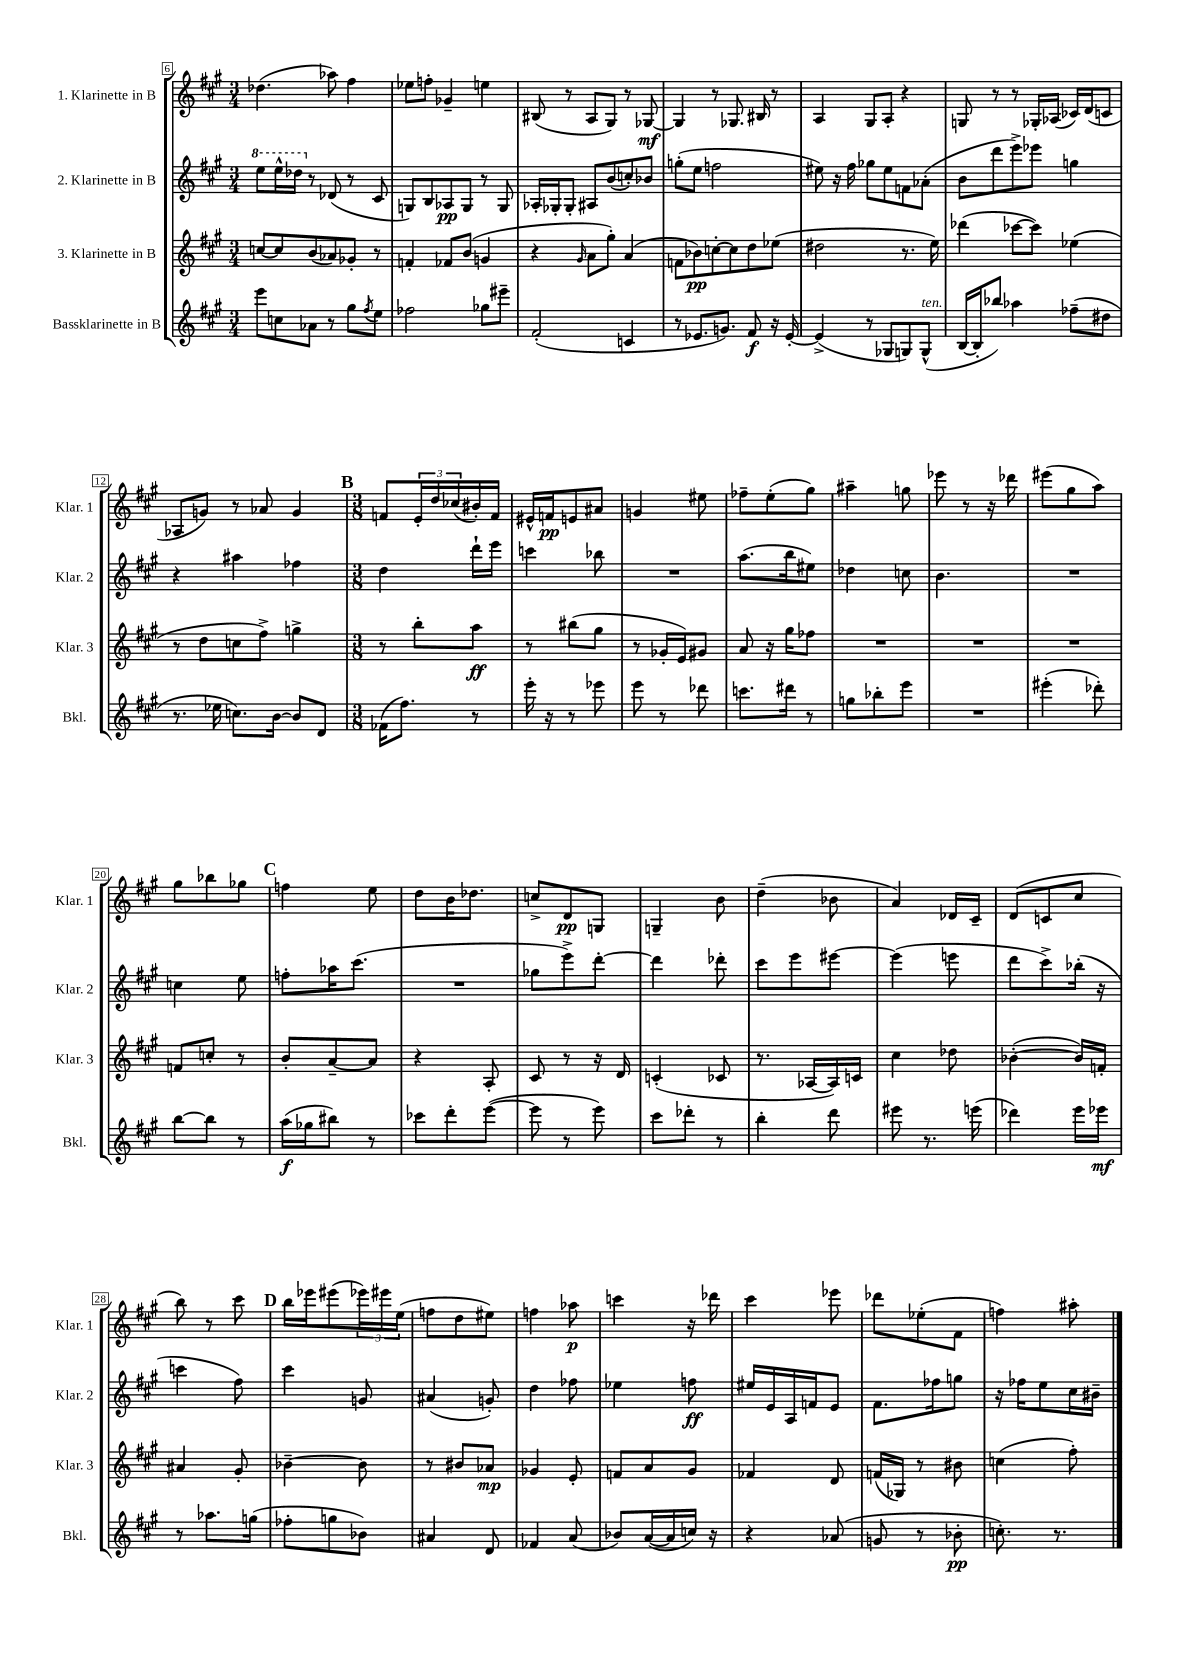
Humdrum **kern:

**kern	**kern	**kern	**kern
*staff4	*staff3	*staff2	*staff1
*clefG2	*clefG2	*clefG2	*clefG2
*k[f#c#g#]	*k[f#c#g#]	*k[f#c#g#]	*k[f#c#g#]
*M3/4	*M3/4	*M3/4	*M3/4
8eee	[8cc	8eee	(4.dd-
8cc	8cc]	16eee^^	.
.	.	16ddd-	.
8a-	(8b	8r	.
8r	8a-)	(8d-	8aa-)
8gg#	8g-'	8r	4ff#
8qff#	.	.	.
8ee	8r	8c#	.
=	=	=	=
2ff-	4f'	8G)	8ee-
.	.	8B	8ff'
.	8f-	8A-	4g-~
.	(8b	8G	.
8gg-	4g	8r	4ee
8eee#~	.	8G	.
=	=	=	=
(2f#'	4r	16A-'	(8B#
.	.	16G-'	.
.	.	8G-'	8r
.	16qqg#	.	.
.	8a	8A#	8A
.	8gg#')	(8b	8G#)
4c	(4a	8cc')	8r
.	.	8b-	[8G-
=	=	=	=
8r	8f	(8gg'	4G-]
8.e-	8b-)	8ee	.
.	[8cc'	2ff	8r
8.g)	.	.	.
.	8cc]	.	8.G-
8f#	8dd	.	.
.	.	.	16B#
16r	(8ee-	.	8r
[16e-'	.	.	.
=	=	=	=
(4e-^]	2dd#	8ee#)	4A
.	.	16r	.
.	.	16ff#	.
8r	.	8gg-	8G#
8G-	.	8ee#	8A'
8G)	8.r	8f	4r
(8G^^	.	(8a-'	.
.	16ee)	.	.
=	=	=	=
[16B	(4ddd-	8b	8G
16B']	.	.	.
8bb-)	.	8ddd	8r
4aa-	[8ccc-	8eee^)	8r
.	8ccc-])	8eee-	16G-'
.	.	.	(16A-
(8ff-~	(4ee-	4gg	16c-)
.	.	.	(16d
8dd#	.	.	8c
=	=	=	=
8.r	8r	4r	8A-
.	8dd	.	8g)
16ee-	.	.	.
8.cc)	8cc	4aa#	8r
.	8ff#^)	.	8a-
[16b	.	.	.
8b]	4gg^	4ff-	4g
8d	.	.	.
=	=	=	=
*M3/8	*M3/8	*M3/8	*M3/8
(16f-	8r	4dd	8f
8.ff#)	.	.	.
.	8bb'	.	24e'
.	.	.	24dd
.	.	.	(24cc-
8r	8aa	16ddd`	16b#')
.	.	16eee	16f
=	=	=	=
16eee'	8r	4ccc	16e#^^
16r	.	.	16f
8r	(8bb#	.	8e
8eee-	8gg#	8bb-	8a#
=	=	=	=
8eee	8r	4.r	4g
8r	16g-'	.	.
.	16e)	.	.
8ddd-	8g#	.	8ee#
=	=	=	=
8.ccc	8a	(8.aa	8ff-~
.	16r	.	(8ee'
16ddd#	16gg#	16bb	.
8r	8ff-	8ee#)	8gg#)
=	=	=	=
8gg	4.r	4dd-	4aa#~
8bb-'	.	.	.
8eee	.	8cc	8gg
=	=	=	=
4.r	4.r	4.b	8eee-
.	.	.	8r
.	.	.	16r
.	.	.	16ddd-
=	=	=	=
(4eee#'	4.r	4.r	(8eee#
.	.	.	8gg#
8ddd-')	.	.	8aa)
=	=	=	=
[8bb	8f	4cc	8gg#
8bb]	8cc'	.	8bb-
8r	8r	8ee	8gg-
=	=	=	=
(16aa	8b'	8ff'	4ff
16gg-	.	.	.
8bb#)	[8a~	16aa-	.
.	.	(8.ccc#	.
8r	8a]	.	8ee
=	=	=	=
8ccc-	4r	4.r	8dd
8ddd'	.	.	16b
.	.	.	8.dd-
([8eee	8A'	.	.
=	=	=	=
8eee]	8c#	8gg-	8cc^
8r	8r	8eee^)	8d
8eee)	16r	[8ddd'	8G
.	16d	.	.
=	=	=	=
8ccc#	(4c'	4ddd]	4G~
8ddd-'	.	.	.
8r	8c-	8ddd-'	8b
=	=	=	=
4bb'	8.r	8ccc#	(4dd~
.	.	8eee	.
.	[16A-	.	.
8ddd	16A-])	[8eee#	8b-
.	16c	.	.
=	=	=	=
8eee#	4cc#	(4eee#]	4a)
8.r	.	.	.
.	8dd-	8eee	16d-
(16eee	.	.	16c#~
=	=	=	=
4ddd-)	([4b-'	8ddd	(8d
.	.	8ccc#^)	8c
16eee	16b-])	(16bb-'	8cc#
16eee-	16f'	16r	.
=	=	=	=
8r	4a#	4ccc	8bb)
8.aa-	.	.	8r
.	8g#'	8ff#)	8ccc#
(16gg	.	.	.
=	=	=	=
8ff-'	[4b-~	4ccc#	16bb
.	.	.	16eee-
8gg	.	.	(8eee#
8b-)	8b-]	8g	24eee-)
.	.	.	24eee#
.	.	.	(24ee
=	=	=	=
4a#	8r	(4a#	8ff
.	8b#	.	8dd
8d	8a-	8g')	8ee#)
=	=	=	=
4f-	4g-	4dd	4ff
(8a	8e'	8ff-	8aa-
=	=	=	=
8b-)	8f	4ee-	4ccc
([16a	8a	.	.
16a]	.	.	.
16cc)	8g#	8ff	16r
16r	.	.	16ddd-
=	=	=	=
4r	4f-	16ee#	4ccc#
.	.	16e	.
.	.	16A	.
.	.	16f	.
(8a-	8d	8e	8eee-
=	=	=	=
8g	(16f	8.f#	8ddd-
.	16G-)	.	.
8r	8r	.	(8ee-'
.	.	16ff-	.
8b-'	8b#	8gg	8f#
=	=	=	=
8.cc')	(4cc	16r	4ff)
.	.	16ff-	.
.	.	8ee	.
8.r	.	.	.
.	8ff#')	16cc#	8aa#'
.	.	16b#~	.
==	==	==	==
*-	*-	*-	*-
